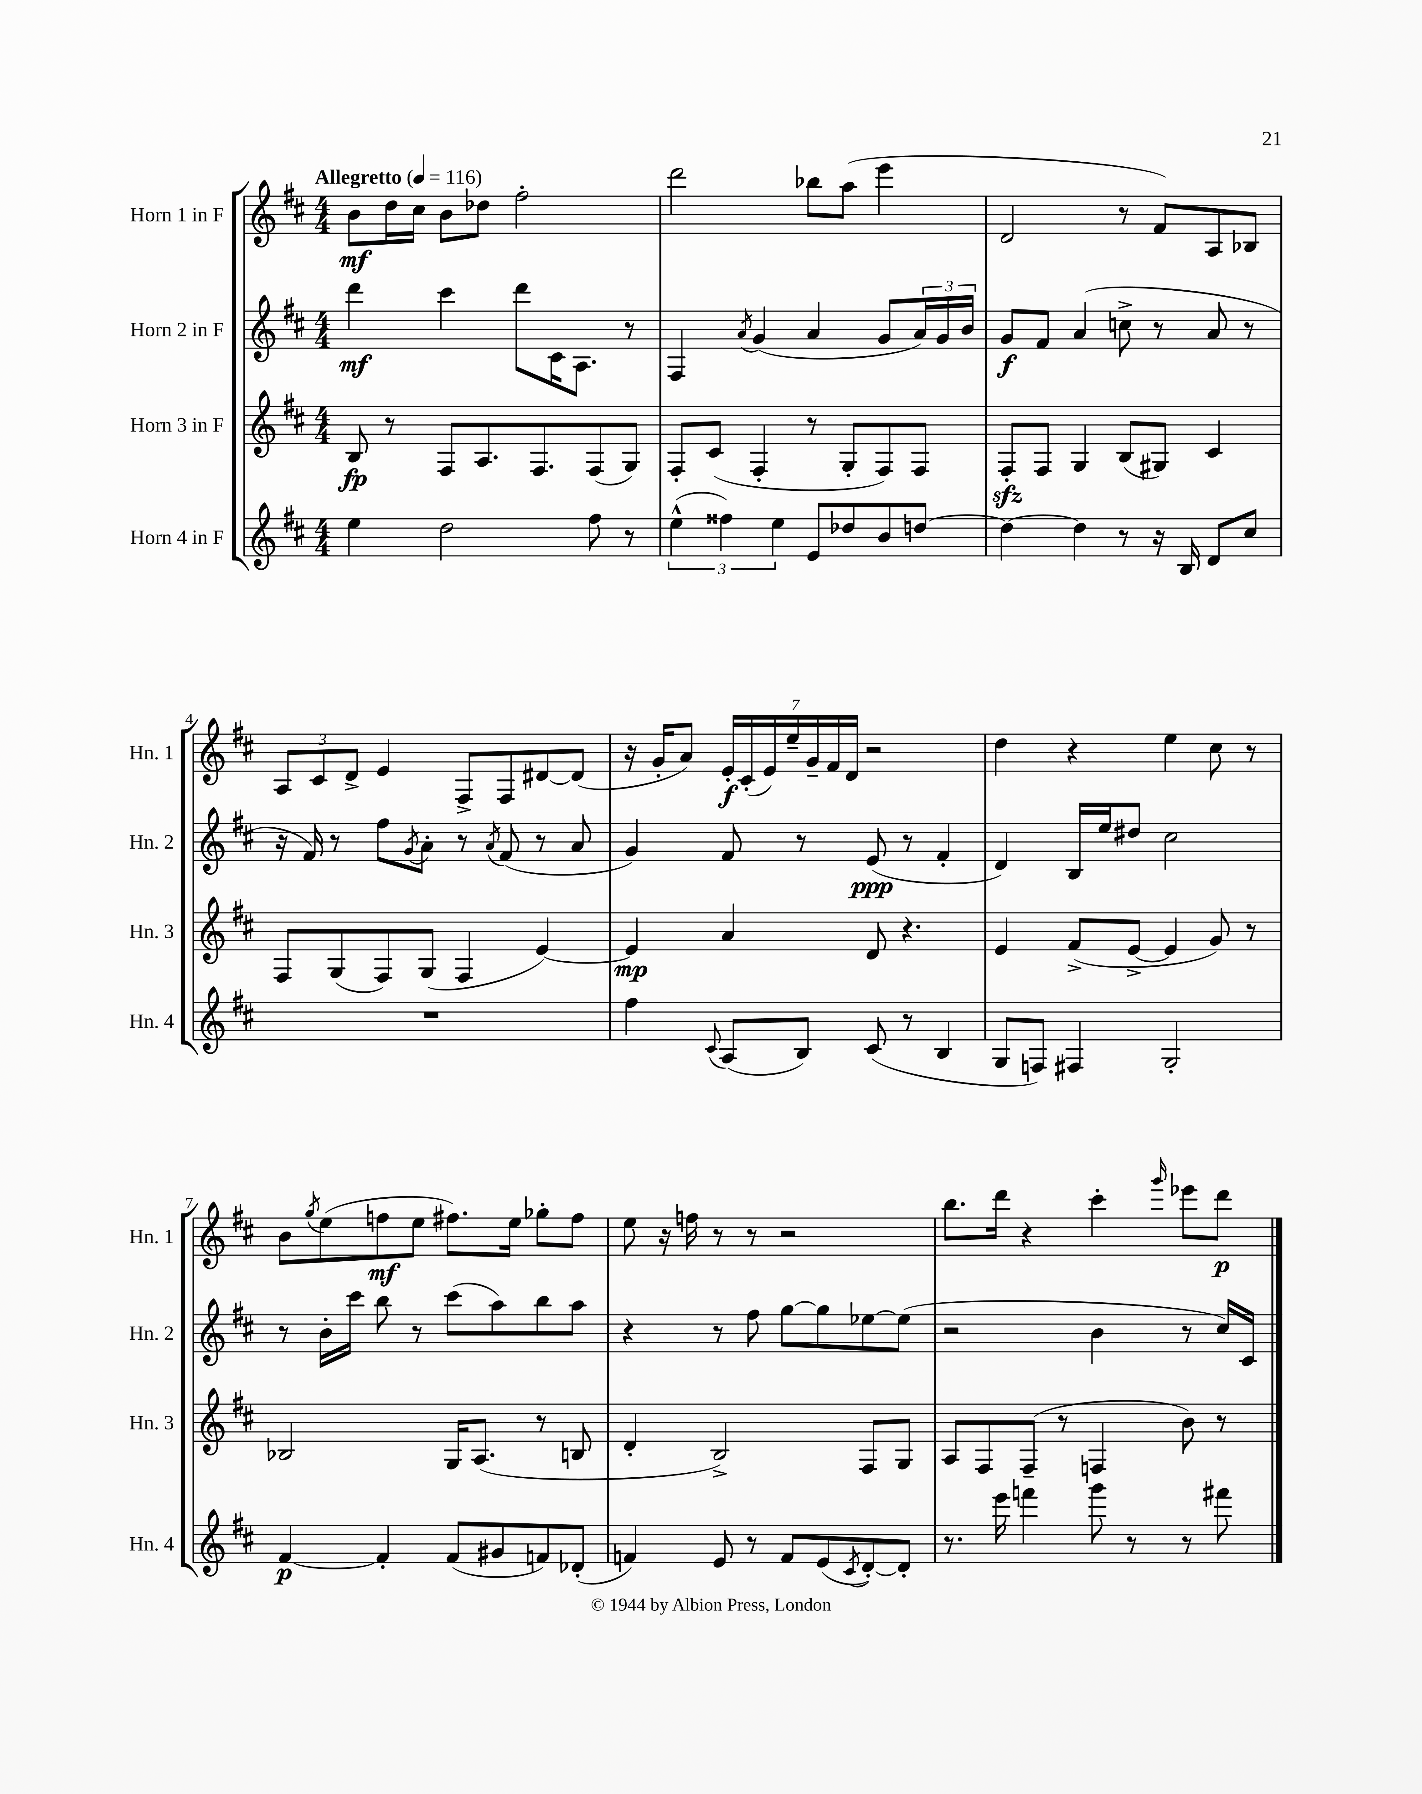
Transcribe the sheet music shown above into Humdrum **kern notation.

**kern	**kern	**kern	**kern
*staff4	*staff3	*staff2	*staff1
*clefG2	*clefG2	*clefG2	*clefG2
*k[f#c#]	*k[f#c#]	*k[f#c#]	*k[f#c#]
*M4/4	*M4/4	*M4/4	*M4/4
*MM116	*MM116	*MM116	*MM116
4ee	8B	4ddd	8b
.	8r	.	16dd
.	.	.	16cc#
2dd	8F#	4ccc#	8b
.	8.A	.	8dd-
.	.	8ddd	2ff#'
.	8.F#	.	.
.	.	16c#	.
.	.	8.A	.
8ff#	(8F#	.	.
8r	8G)	8r	.
=	=	=	=
(6ee^^	8F#'	4F#	2ddd
.	(8c#	.	.
6ff##)	.	.	.
.	.	8qa	.
.	4F#'	(4g	.
6ee	.	.	.
8e	8r	4a	8bb-
8dd-	8G'	.	(8aa
8b	8F#)	8g	4eee
[8dd	8F#	24a)	.
.	.	24g	.
.	.	24b	.
=	=	=	=
4dd_	8F#'	8g	2d
.	8F#	8f#	.
4dd]	4G	(4a	.
8r	(8B	8cc^	8r
16r	8G#)	8r	8f#)
16B	.	.	.
8d	4c#	8a	8A
8cc#	.	8r	8B-
=	=	=	=
1r	8F#	16r	12A
.	.	16f#)	.
.	.	.	12c#
.	(8G	8r	.
.	.	.	12d^
.	8F#)	8ff#	4e
.	.	8qg	.
.	(8G	8a'	.
.	4F#	8r	8F#^
.	.	8qa	.
.	.	(8f#	8F#
.	[4e)	8r	[8d#
.	.	8a	(8d#]
=	=	=	=
4ff#	4e]	4g)	16r
.	.	.	16g'
.	.	.	8a)
8qqc#	.	.	.
(8A	4a	8f#	28e'
.	.	.	(28c#'
.	.	.	28e)
.	.	.	28ee~
8B)	.	8r	.
.	.	.	28g~
.	.	.	28f#
.	.	.	28d
(8c#	8d	(8e	2r
8r	4.r	8r	.
4B	.	4f#'	.
=	=	=	=
8G	4e	4d)	4dd
8F)	.	.	.
4F#	(8f#^	16B	4r
.	.	16ee	.
.	[8e^	8dd#	.
2G'	4e]	2cc#	4ee
.	8g)	.	8cc#
.	8r	.	8r
=	=	=	=
[4f#	2B-	8r	8b
.	.	.	8qgg
.	.	16b'	(8ee
.	.	16ccc#	.
4f#']	.	8bb	8ff
.	.	8r	8ee
(8f#	16G	(8ccc#	8.ff#)
.	(8.A	.	.
8g#	.	8aa)	.
.	.	.	16ee
8f)	8r	8bb	8gg-'
(8d-'	8B	8aa	8ff#
=	=	=	=
4f)	4d'	4r	8ee
.	.	.	16r
.	.	.	16ff
8e	2B^)	8r	8r
8r	.	8ff#	8r
8f	.	[8gg	2r
(8e	.	8gg]	.
8qc#	.	.	.
[8d')	8F#	[8ee-	.
8d']	8G	(8ee-]	.
=	=	=	=
8.r	8A	2r	8.bb
.	8F#	.	.
16eee	.	.	16ddd
4fff	(8F#~	.	4r
.	8r	.	.
8ggg	4F	4b	4ccc#'
8r	.	.	.
.	.	.	16qqggg
8r	8b)	8r	8eee-
8fff#	8r	16cc#)	8ddd
.	.	16c#	.
==	==	==	==
*-	*-	*-	*-
